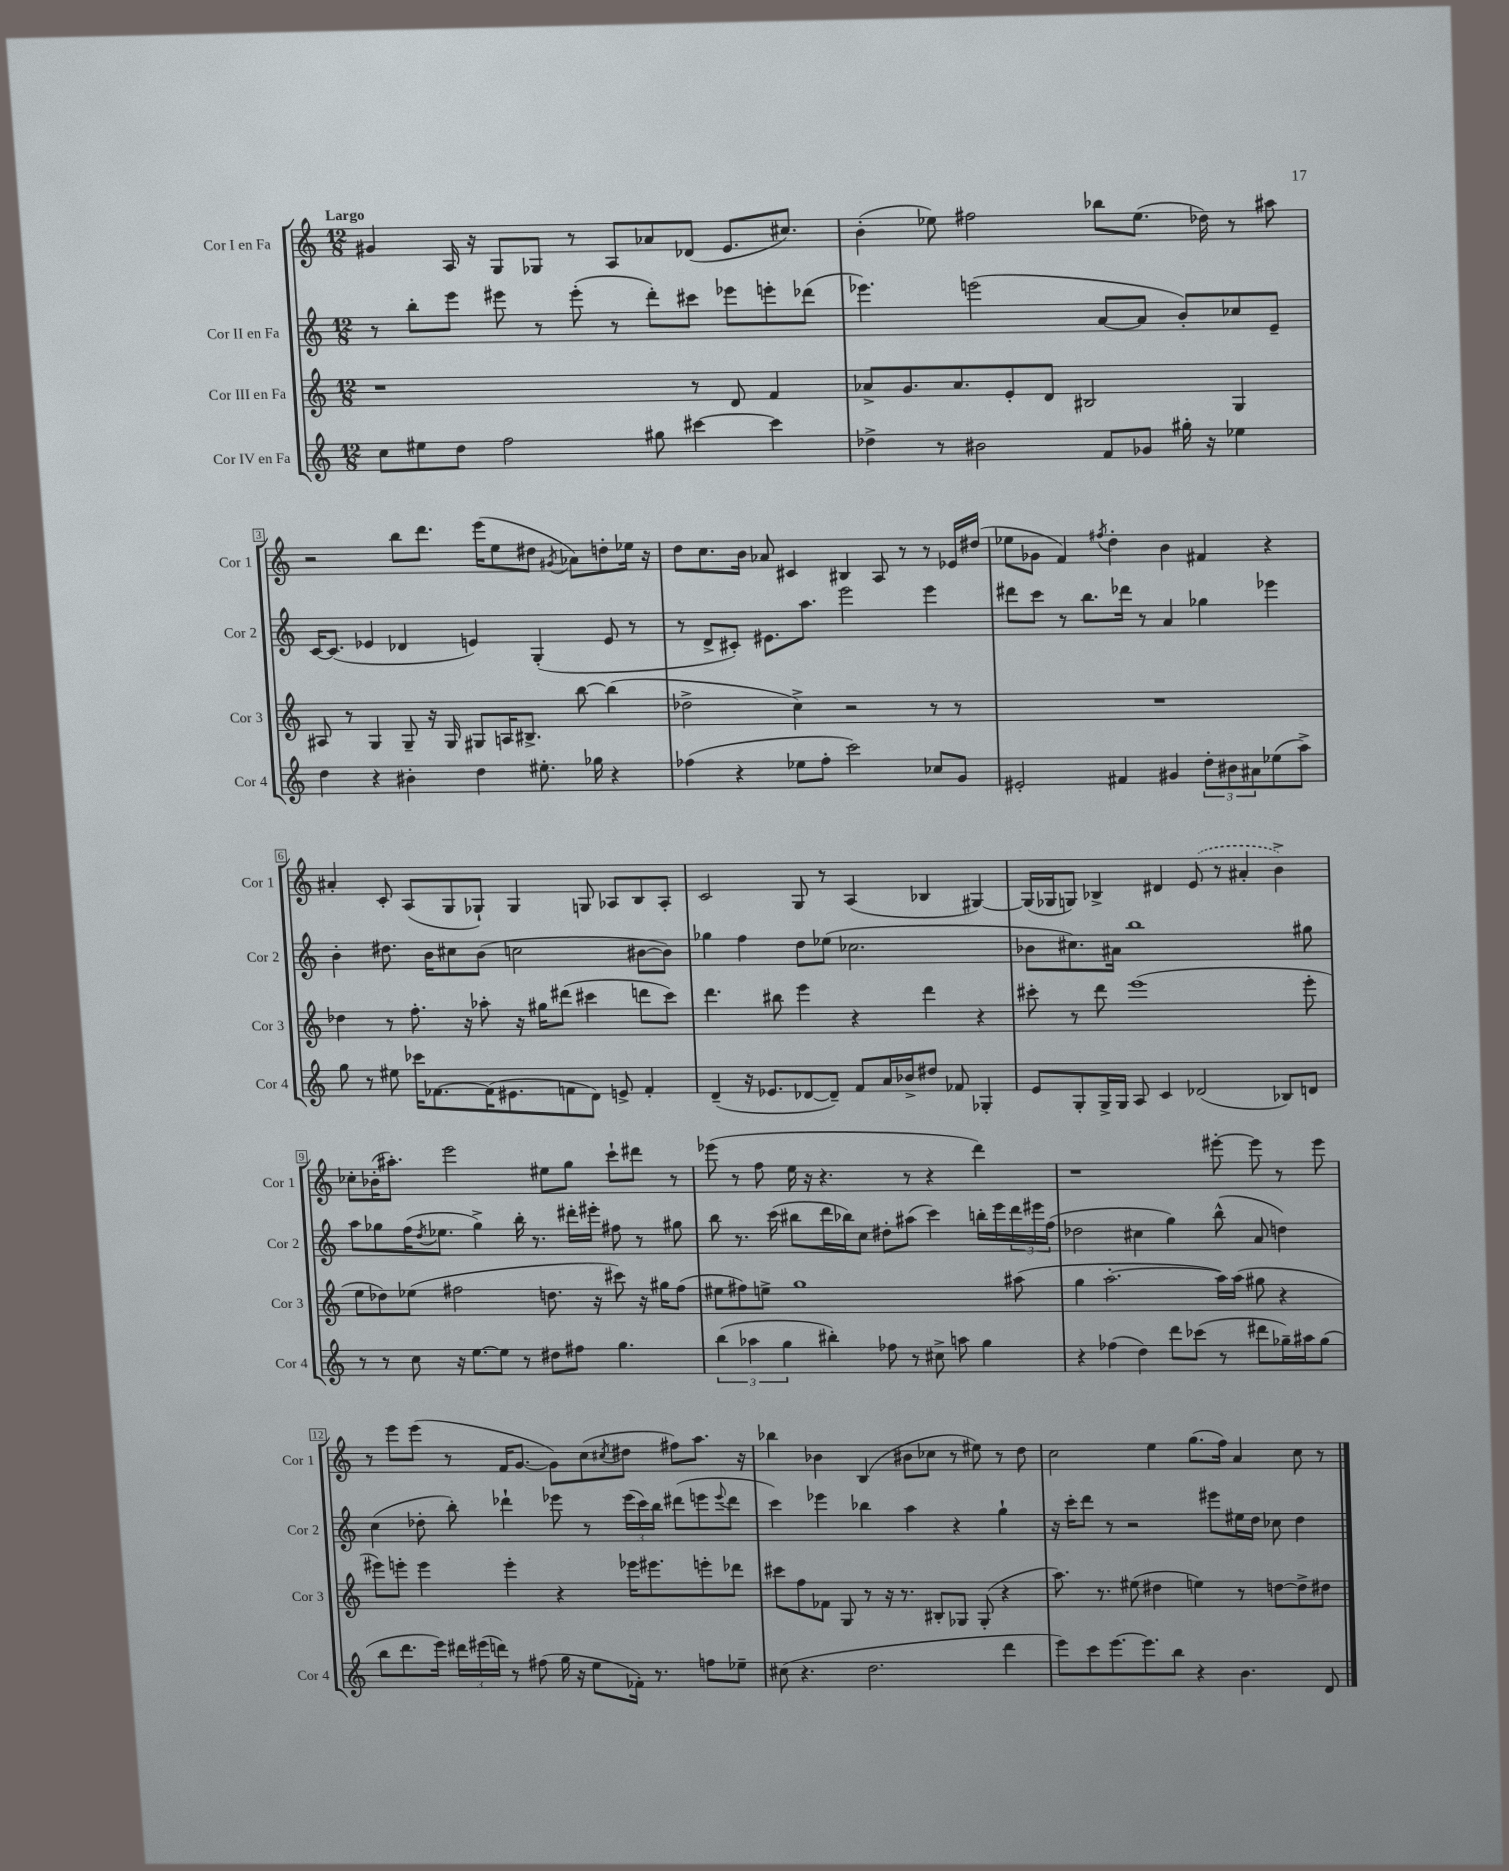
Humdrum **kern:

**kern	**kern	**kern	**kern
*part4	*part3	*part2	*part1
*staff4	*staff3	*staff2	*staff1
*I"Cor IV en Fa	*I"Cor III en Fa	*I"Cor II en Fa	*I"Cor I en Fa
*I'Cor 4	*I'Cor 3	*I'Cor 2	*I'Cor 1
*clefG2	*clefG2	*clefG2	*clefG2
*k[]	*k[]	*k[]	*k[]
*M12/8	*M12/8	*M12/8	*M12/8
=1	=1	=1	=1
!	!	!	!LO:TX:a:B:t=Largo
8cc\L	1r	8r	4g#X/
8ee#X\	.	8bb'\L	.
8dd\J	.	8eee\J	16A/
.	.	.	16r
2ff\	.	8eee#X\	8G/L
.	.	8r	8G-X/J
.	.	(8eee#'\	8r
.	.	8r	8A/L
8gg#X\	.	8ddd'\L)	8a-X/
[4ccc#X\	8r	8ccc#X\J	(8d-X/J
.	8d/	8eee-X\L	8.e/L
4ccc#\]	4f/	8eeen'\	.
.	.	.	8.cc#X/J)
.	.	(8ddd-X\J	.
=2	=2	=2	=2
4dd-X^\	8a-X^/L	4.eee-X\)	(4b'\
.	8.g/	.	.
8r	.	.	8ee-X\)
.	8.a-/	.	.
2b#X\	.	(2eeen\	2ff#X\
.	8e'/	.	.
.	8d/J	.	.
.	2B#X/	.	.
8f/L	.	[8a/L	8bb-X\L
8g-X/J	.	8a/J]	(8.ee-\J
16gg#X'\	.	8b'/L)	.
16r	.	.	16dd-X\)
4ee-X\	4G/	8cc-X/	8r
.	.	8e~/J	8aa#X\
!!LO:LB:g=z
=3	=3	=3	=3
4dd\	8A#X/	[16c/KL	2r
.	.	(8.c/J]	.
.	8r	.	.
4r	4G/	4e-X/	.
4b#X'\	8G~/	4d-X/	8bb\L
.	16r	.	8.ddd\J
.	16G/	.	.
4dd\	8G#X/L	4en/)	.
.	.	.	(16eee\KL
.	16An/K	.	8ee\
.	8.B#X^/J	.	.
8.ee#X'\	.	(4G'/	8dd#X\J
.	.	.	8qg#X/
.	[8bb\	.	8a-X\L)
16gg-X\	.	.	.
4r	(4bb\]	8e/	8ddn'\
.	.	8r	16ee-X\Jk
.	.	.	16r
=4	=4	=4	=4
(4ff-X\	2dd-X^\	8r	8dd\L
.	.	8d^/L	8.cc\
4r	.	8c#X'/J)	.
.	.	.	16b\Jk
.	.	8.e#X\L	8a-X/
8ee-X\L	4cc^\)	.	4c#X/
.	.	8.aa\J	.
8ff-'\J	.	.	.
2ccc\)	2r	2eee\	4B#X/
.	.	.	8A/
.	.	.	8r
8cc-X/L	8r	4eee\	8r
8g/J	8r	.	16e-X/LL
.	.	.	(16dd#X/JJ
=5	=5	=5	=5
2e#X'/	1.r	8ddd#X\L	8ee-X\L
.	.	8ccc\J	8g-X\J
.	.	8r	4f/)
.	.	8.bb\L	.
.	.	.	8qff#X/
4f#X/	.	.	4dd'\
.	.	16ddd-X\Jk	.
.	.	8r	.
4g#X/	.	4a/	4b\
12dd'\L	.	4gg-X\	4f#X/
12b#X\	.	.	.
12a#X\	.	.	.
(8ee-X\	.	4eee-X\	4r
8aa^\J)	.	.	.
!!LO:LB:g=z
=6	=6	=6	=6
8gg\	4dd-X\	4b'\	4a#X'/
8r	.	.	.
8ee#X\	8r	8.dd#X\	8c'/
16ccc-X\KL	8.ff'\	.	(8A/L
[8.f-X\	.	16b\KL	.
.	.	8cc#X\	8G/
.	16r	.	.
(16f-\K]	8aa-X'\	(8b\J	8G-X`/J)
8.e#X\	.	.	.
.	16r	2ccn\	4G-/
.	16gg#X\KL	.	.
8fn\	(8ddd#X\J	.	.
8d\J)	4ccc#X\	.	8Gn/
8en^/	.	.	8A-X/L
4f'/	8dddn\L	[8b#X\L	8B/
.	8ccc#\J)	8b#\J])	8A-'/J
=7	=7	=7	=7
(4d~/	4.ddd\	4gg-X\	2c/
16r	.	4ff\	.
8.e-X/L	.	.	.
.	8bb#X\	.	.
[8d-X/	4eee\	8dd\L	8G/
8d-~/J])	.	(8ee-X\J	8r
8f/L	4r	2.cc-X\	(4A/
16a/L	.	.	.
16b-X^/J	.	.	.
8dd#X/J	4ddd\	.	4B-X/
8f-X/	.	.	.
4G-X'/	4r	.	[4G#X/)
=8	=8	=8	=8
8e/L	8ccc#X'\	8b-X\L	(16G#/LL]
.	.	.	16G-X/J
8G'/	8r	8.cc#X\)	8Gn/J)
16G^/L	8ddd\	.	4B-X^/
16G/JJ	.	16a#X\Jk	.
8A/	(1eee	1bb	.
4c/	.	.	4d#X/
(2d-X/	.	.	(8e/
.	.	.	8r
.	.	.	4a#X'/
8B-X/L)	.	.	4b^\)
8dn/J	8eee'\	8gg#X\	.
!!LO:LB:g=z
=9	=9	=9	=9
8r	8ee\L	8aa\L	8cc-X'\L
8r	8dd-X\)	8gg-X\	(16b-X'\K
.	.	.	8.aa#X'\J)
8cc\	(8ee-X\J	(16ff\K	.
.	.	8qdd/	.
.	.	8.ee-X\J	.
16r	2ff#X\	.	2eee\
[8.ee\L	.	.	.
.	.	4gg-^\)	.
8ee\J]	.	.	.
8r	.	16bb'\	.
.	.	8.r	.
8dd#X\L	8.ddn\	.	8ee#X\L
8ff#X\J	.	16ddd#X'\LL	8gg\J
.	16r	16eee#X'\JJ	.
4.gg\	8ccc#X\)	8ff#X\	8ccc`\L
.	16r	8r	8ddd#X\J
.	16gg#X\KL	.	.
.	(8ff#\J	8gg#X\	8r
=10	=10	=10	=10
(6bb\	8ee#X\L	8bb\	(8eee-X\
.	8ff#X\)	8.r	8r
6aa-X\	.	.	.
.	8een^\J	.	8ff\
.	.	(16ccc\	.
6gg\	.	.	.
.	1gg	8bb#X\L	16ee\
.	.	.	16r
4bb#X'\)	.	16ddd\L	4.r
.	.	16bb-X\J)	.
.	.	8cc\J	.
8ff-X\	.	8dd#X'\L	.
8r	.	(8aa#X\J	8r
8cc#X^\	.	4ccc\)	4r
8aan\	.	.	.
4gg\	.	16bbn'\LL	4ddd\)
.	.	16eee\	.
.	(8aa#X\	24ddd\	.
.	.	24eee#X\	.
.	.	(24ff\JJ	.
=11	=11	=11	=11
4r	4gg\	2dd-X\	1r
(4ff-X\	[2.aa'\	.	.
4dd\)	.	4cc#X\	.
8ddd\L	.	4gg\)	.
(8ccc-X\J	.	.	.
8r	16aa\LL])	(8bb^^\	[8eee#X'\
.	(16aa\JJ	.	.
8ddd#X\L	8gg#X\	8a/	8eee#\]
16gg-X~\L)	4r	4ddn\)	8r
16aa#X\J	.	.	.
(8gg-\J	.	.	8eee#\
!!LO:LB:g=z
=12	=12	=12	=12
8bb\L	8eee#X\L)	(4cc\	8r
8.ddd\	8eeen'\J	.	8eee\L
.	4eee\	8dd-X'\	(8eee\J
16eee\Jk)	.	.	.
24ddd#X\LL	.	8bb'\)	8r
(24eee#X\	.	.	.
24dddn\JJ)	.	.	.
8r	4eee'\	4ddd-X`\	16f/KL
.	.	.	[8.g/J
(8ff#X\	.	.	.
16gg\	4r	8eee-X\	8g\L])
16r	.	.	.
8ee\L	.	8r	(8cc\
.	.	.	8qcc#X/
16f-X'\Jk)	16eee-X\KL	(24eee-\LL	8dd#X\J
.	.	24ccc\)	.
8.r	8.eee#X\	.	.
.	.	24bb\JJ	.
.	.	(8ddd#X\L	8ff#X\L)
8ffn\L	8eeen'\	8eeen\	8.aa\J
.	.	8qqeee/	.
8ee-X~\J	8ddd-X\J	8ddd#\J	.
.	.	.	16r
=13	=13	=13	=13
(8cc#X\	8ccc#X\L	4ccc\)	4bb-X\
4.r	8ff\	.	.
.	8f-X\J	4eee-X\	4b-X\
.	8G/	.	.
2.dd\	8r	4bb-X\	(4B/
.	16r	.	.
.	8.r	.	.
.	.	4aa\	8b#X\L
.	8B#X'/L	.	8cc-X\J
.	8G-X/J	4r	8r
.	(8G-'/	.	8ee#X\)
4ddd\	4r	4gg`\	8r
.	.	.	8dd\
=14	=14	=14	=14
8eee\L)	8.aa\)	16r	2cc\
.	.	16ccc'\KL	.
8ccc\	.	8ddd\J	.
.	8.r	.	.
[8.eee\	.	8r	.
.	(8ee#X\	2r	.
8.eee\]	.	.	.
.	4dd#X\	.	4ee\
8bb\J	.	.	.
4r	4een\)	.	(8.gg\L
.	.	8eee#X\L	.
.	.	.	16ff\Jk)
4.b\	8r	16ee#X\L	4a/
.	.	16dd\JJ	.
.	[8ddn\L	8cc-X\	.
.	8dd^\]	4dd\	8cc\
8d/	8dd#X\J	.	8r
==	==	==	==
*-	*-	*-	*-
